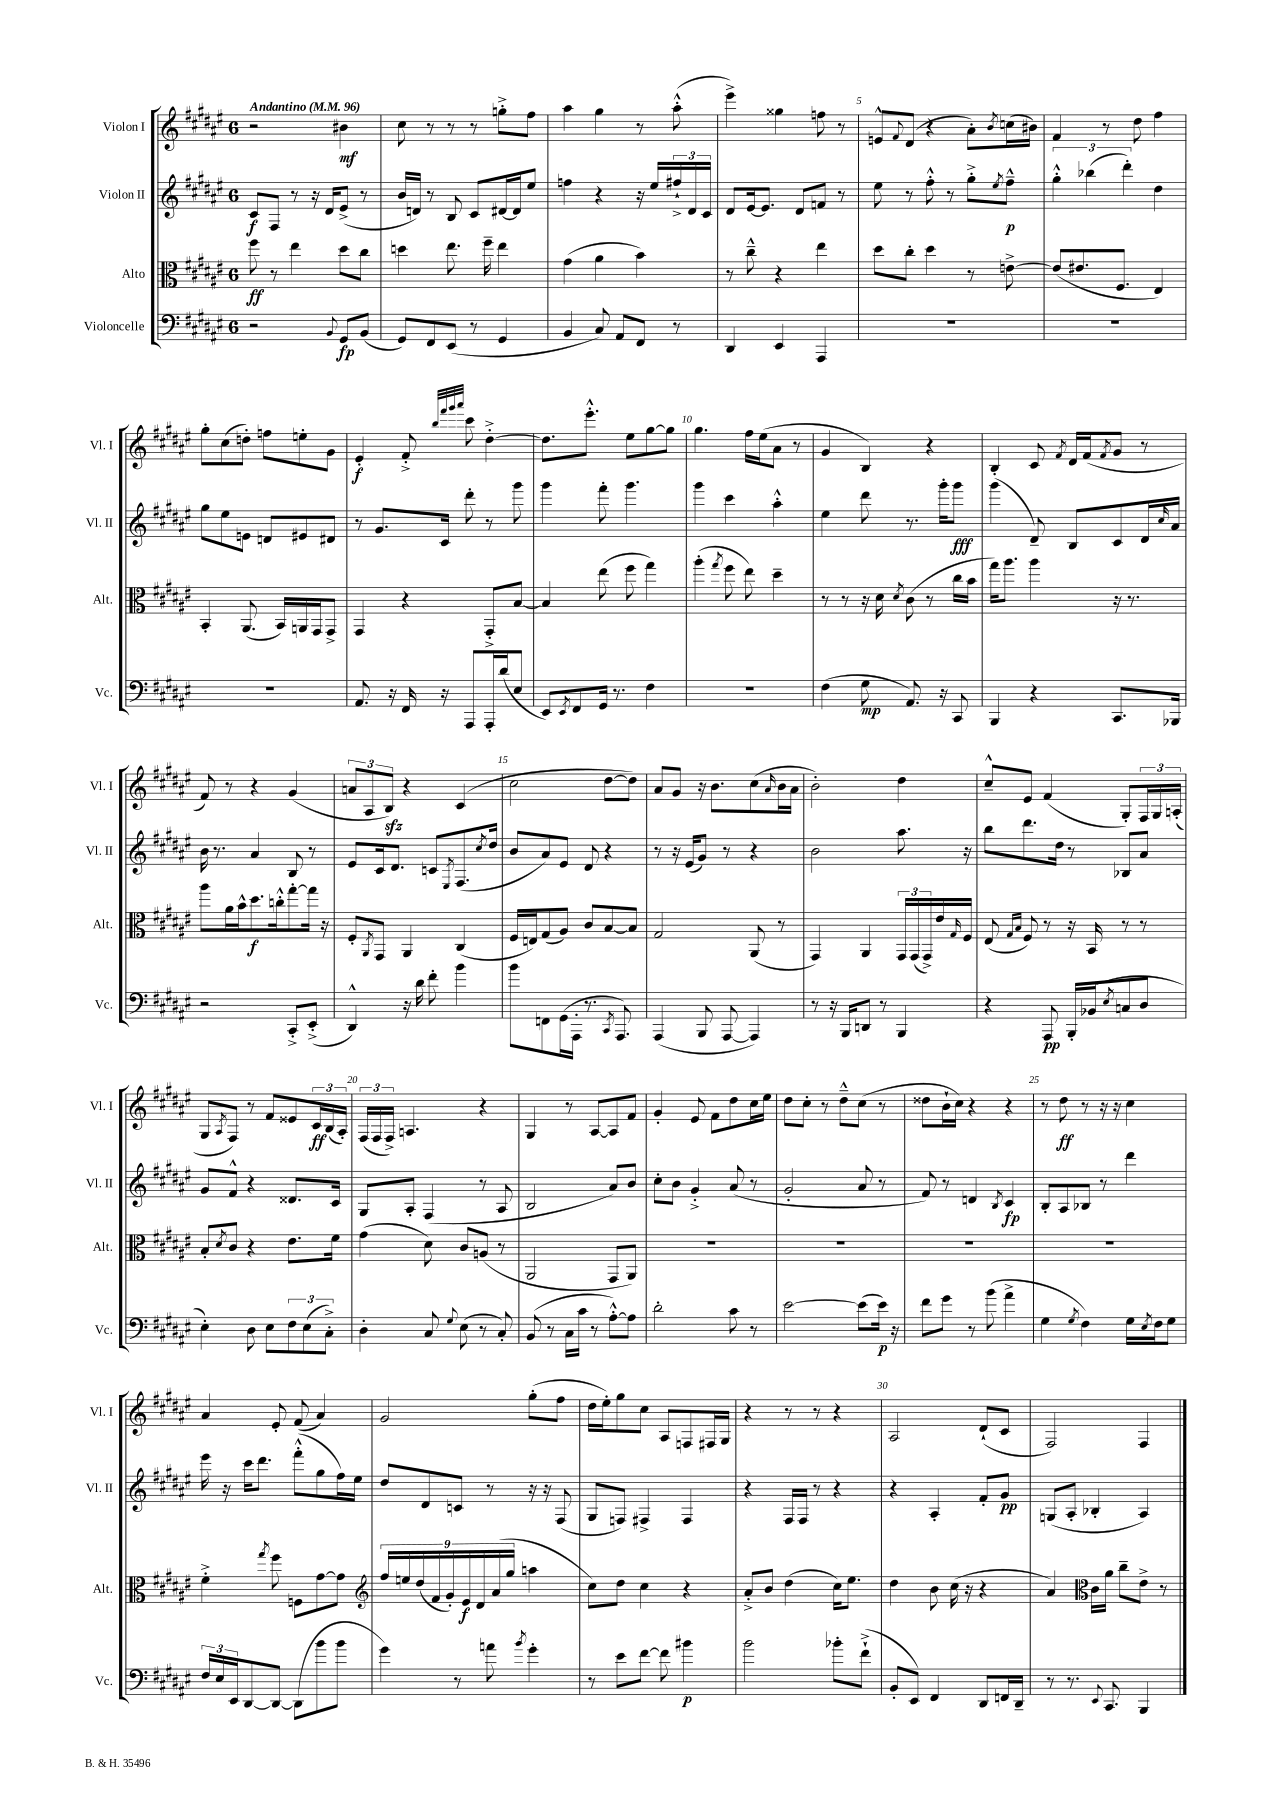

**kern	**kern	**kern	**kern
*staff4	*staff3	*staff2	*staff1
*clefF4	*clefC3	*clefG2	*clefG2
*k[f#c#g#d#a#e#]	*k[f#c#g#d#a#e#]	*k[f#c#g#d#a#e#]	*k[f#c#g#d#a#e#]
*M6/8	*M6/8	*M6/8	*M6/8
*MM96	*MM96	*MM96	*MM96
2r	8ff#	8c#	2r
.	8r	8F#	.
.	4ee#	8r	.
.	.	16r	.
.	.	16d#	.
8qqBB	.	.	.
8GG#	8dd#	(8e#^	4b#
(8BB	8cc#	8r	.
=	=	=	=
8GG#)	4dd	16b	8cc#
.	.	16d)	.
8FF#	.	8r	8r
(8EE#	8.ee#	8B	8r
8r	.	8c#	8r
.	16ff#~	.	.
4GG#	4ee#	[16d#	8gg'^
.	.	16d#]	.
.	.	8ee#	8ff#
=	=	=	=
4BB	(4g#	4ff	4aa#
8C#)	4a#	4r	4gg#
8AA#	.	.	.
8FF#	4b)	16r	8r
.	.	16ee#	.
8r	.	24ff#`^	(8aa#'^^
.	.	24d#	.
.	.	24c#	.
=	=	=	=
4DD#	8r	8d#	4eee#^)
.	8cc#~^^	[16e#	.
.	.	8.e#]	.
4EE#	4r	.	4gg##
.	.	8d#	.
4AAA#	4ee#	8f	8ff
.	.	8r	8r
=	=	=	=
2.r	8dd#	8ee#	8e^^
.	.	.	8qqf#
.	8cc#'	8r	(8d#
.	4dd#	8ff#'^^	4r
.	.	8r	.
.	8r	8gg#'^	8a#')
.	.	8qee#	8qb
.	[8e^	8ff#~^^	(16cc
.	.	.	16b#)
=	=	=	=
2.r	(8e]	6gg#'^^	4f#
.	8.e#	.	.
.	.	(6bb-	.
.	.	.	8r
.	8.F#	.	.
.	.	6ddd#')	.
.	.	.	8dd#
.	4E#)	4dd#	4ff#
=	=	=	=
2.r	4BB'	8gg#	8gg#'
.	.	8ee#	(8cc#
.	(8.AA#	8e	8dd')
.	.	8d	8ff
.	16BB)	.	.
.	16AA	8e#	8ee'
.	16GG#	.	.
.	8GG#^	8d#	8g#
=	=	=	=
8.AA#	4GG#	8r	4e#'
.	.	8.g#	.
16r	.	.	.
16FF#	4r	.	8f#'^
16r	.	16c#	.
.	.	.	32qqbb
.	.	.	32qqfff#
.	.	.	32qqggg#
.	.	.	32qqaaa#
8AAA#	.	8ddd#'	8ccc#
16AAA#'	8GG#'^	8r	[4dd#'^
(16d#	.	.	.
8E#	[8B	8ggg#	.
=	=	=	=
8EE#)	4B]	4ggg#	8.dd#]
8qEE#	.	.	.
8FF#	.	.	.
.	.	.	8.eee#'^^
16GG#	(8ee#	8fff#'	.
8.r	.	.	.
.	8ff#	4.ggg#	8ee#
4F#	4gg#)	.	[8gg#
.	.	.	8gg#]
=	=	=	=
2.r	(4aa#'	4ggg#	4.gg#
.	8qgg#	.	.
.	8ff#	4ccc#	.
.	8ee#)	.	16ff#
.	.	.	(16ee#
.	4dd#~	4aa#'^^	8a#
.	.	.	8r
=	=	=	=
(4F#	8r	4ee#	4g#
.	8r	.	.
8G#	16r	8ddd#	4B)
.	16d#	.	.
.	8qd#	.	.
8.AA#)	(8c#	8.r	.
.	8r	.	4r
16r	.	16ggg#'	.
8CC#	16cc#	8ggg#	.
.	16b	.	.
=	=	=	=
4BBB	16gg#)	(4ggg#	4B'
.	8.aa#	.	.
4r	4aa#	8d#~)	8c#
.	.	.	8qf#
.	.	8B	16d#
.	.	.	(16f#
.	.	.	8qf#
8.CC#	16r	8c#	8g#
.	8.r	.	.
.	.	16d#	8r
.	.	16qqcc#	.
16BBB-	.	16a#	.
=	=	=	=
2r	8aa#	16b	8f#)
.	.	8.r	.
.	16a#	.	8r
.	16b^^	.	.
.	8.dd#	4a#	4r
.	16cc'^^	.	.
8CC#'^	[8gg#'	8B	(4g#
(8EE#'^	16gg#]	8r	.
.	16r	.	.
=	=	=	=
4DD#^^)	8F#'	8e#	12a
.	.	.	12A#
.	8qAA#	.	.
.	8GG#	16c#	.
.	.	.	12B)
.	.	8.d#	.
16r	4AA#	.	4r
16d#	.	.	.
8f#'	.	8c	.
.	.	8qE#	.
4b	(4C#	(8.F#	(4c#
.	.	8qcc#	.
.	.	16dd#	.
=	=	=	=
8b	16F#	8b	2cc#
.	16E)	.	.
8FF	(8G#	8a#)	.
(16GG#	8A#)	8e#	.
16AAA#'	.	.	.
8.r	8c#	8d#	.
.	[8B	4r	[8dd#
8qCC#	.	.	.
8.AAA#)	.	.	.
.	8B]	.	8dd#])
=	=	=	=
(4AAA#	2G#	8r	8a#
.	.	16r	8g#
.	.	(16e#	.
8BBB	.	8g#)	16r
.	.	.	8.b
[8AAA#	.	8r	.
4AAA#])	(8AA#	4r	(8cc#
.	.	.	16qqa#
.	8r	.	16b
.	.	.	16a#
=	=	=	=
8r	4GG#)	2b	2b')
16r	.	.	.
16BBB	.	.	.
8DD	4AA#	.	.
8r	.	.	.
4BBB	24GG#	8.aa#	4dd#
.	(24GG#	.	.
.	24GG#^)	.	.
.	16e#	.	.
.	16qqG#	.	.
.	16F#	16r	.
=	=	=	=
4r	(8E#	8bb	8cc#~^^
.	16qqG#	.	.
.	16qqB	.	.
.	8F#)	8.ddd#	8e#
8AAA#	8r	.	(4f#
.	.	16dd#	.
16BBB'	16r	8r	.
(16BB-	16BB	.	.
8qE#	.	.	.
8C	8r	8B-	8G#')
8D#	8r	8a#	24F#
.	.	.	24G#
.	.	.	(24A'
=	=	=	=
4E#')	8B'	8g#	8G#
.	8qd#	.	8qA#
.	8c#	8f#^^	8F#)
8D#	4r	4r	8r
8E#	.	.	8f#
12F#	8.e#	8.d##	8e##
(12E#	.	.	.
.	.	.	24c#
12C#'^)	.	.	(24B
.	16f#	16c#	.
.	.	.	24A#')
=	=	=	=
4D#'	(4g#	8G#	(24F#
.	.	.	24F#
.	.	.	24F#^)
.	.	8A#'	4.A
8C#	8d#)	(4F#	.
8qqG#	.	.	.
(8E#	8c#	.	.
8r	(8A	8r	4r
8C#')	8r	8A#	.
=	=	=	=
(8BB	2AA#	2B	4G#
8r	.	.	.
16C#	.	.	8r
16c#	.	.	.
8r	.	.	[8A#
[8A#'^^)	8GG#	8a#)	8A#]
8A#]	8AA#)	8b	8f#
=	=	=	=
2d#'	2.r	8cc#'	4g#'
.	.	8b	.
.	.	4g#'^	8e#
.	.	.	8f#
8c#	.	(8a#	8dd#
8r	.	8r	16cc#
.	.	.	16ee#
=	=	=	=
[2e#	2.r	2g#'	8dd#
.	.	.	8cc#'
.	.	.	8r
.	.	.	8dd#~^^
(8e#]	.	8a#	(8cc#
16e#)	.	8r	8r
16r	.	.	.
=	=	=	=
8f#	2.r	8f#)	8dd##
8g#	.	8r	16b`
.	.	.	16cc#)
8r	.	4d	4r
(8b	.	.	.
.	.	8qB	.
4a#^	.	4c#	4r
=	=	=	=
4G#	2.r	8B'	8r
.	.	8A#	8dd#
8qG#	.	.	.
4F#)	.	8B-	8r
.	.	8r	16r
.	.	.	16r
16G#	.	4ddd#	4cc#
8qE#	.	.	.
16F#	.	.	.
8G#	.	.	.
=	=	=	=
24F#	4f#'^	16eee#	4a#
24E#	.	.	.
.	.	16r	.
24EE#	.	.	.
[8DD#	.	16ccc#	.
.	.	8.ddd#	.
.	8qgg#	.	.
8DD#_	8ff#	.	8e#'
(8DD#]	8F	(8fff#'^^	(8f#
8b	[8g#	8gg#	4a#)
8b	8g#]	16ff#)	.
.	.	16ee#	.
=	=	=	=
*	*clefG2	*	*
4g#)	18ff#	8dd#	2g#
.	18ee	.	.
.	(18dd#	.	.
.	.	8d#	.
.	18f#	.	.
.	18g#')	.	.
8r	.	8c	.
.	18e#	.	.
.	18d#	.	.
8a	.	8r	.
.	(18a#	.	.
.	18gg#	.	.
8qb	.	.	.
4g#'	4aa	16r	(8gg#'
.	.	16r	.
.	.	(8F#	8ff#
=	=	=	=
8r	8cc#)	8G#	16dd#
.	.	.	16ee#')
8e#	8dd#	8F)	8gg#
[8f#	4cc#	4F#^	8cc#
8f#]	.	.	8A#
4b#	4r	4F#	8F
.	.	.	16F#
.	.	.	16G#
=	=	=	=
2b	8a#'^	4r	4r
.	8b	.	.
.	(4dd#	16F#	8r
.	.	16F#	.
.	.	8r	8r
8b-'	16cc#)	4r	4r
.	8.ee#	.	.
(8f#`^	.	.	.
=	=	=	=
8BB'	4dd#	4r	2A#
8EE#)	.	.	.
4FF#	8b	4A#'	.
.	(16cc#	.	.
.	16r	.	.
8DD#	4r	8f#'	(8d#`
16FF	.	8g#	8c#
16DD#~	.	.	.
=	=	=	=
8r	4a#)	(8G	2F#)
8.r	.	8A#'	.
*	*clefC3	*	*
.	16c#	4B-'	.
8qqEE#	.	.	.
8.CC#	16a#	.	.
.	8cc#~	.	.
4BBB	8e#^	4A#)	4F#
.	8r	.	.
==	==	==	==
*-	*-	*-	*-
